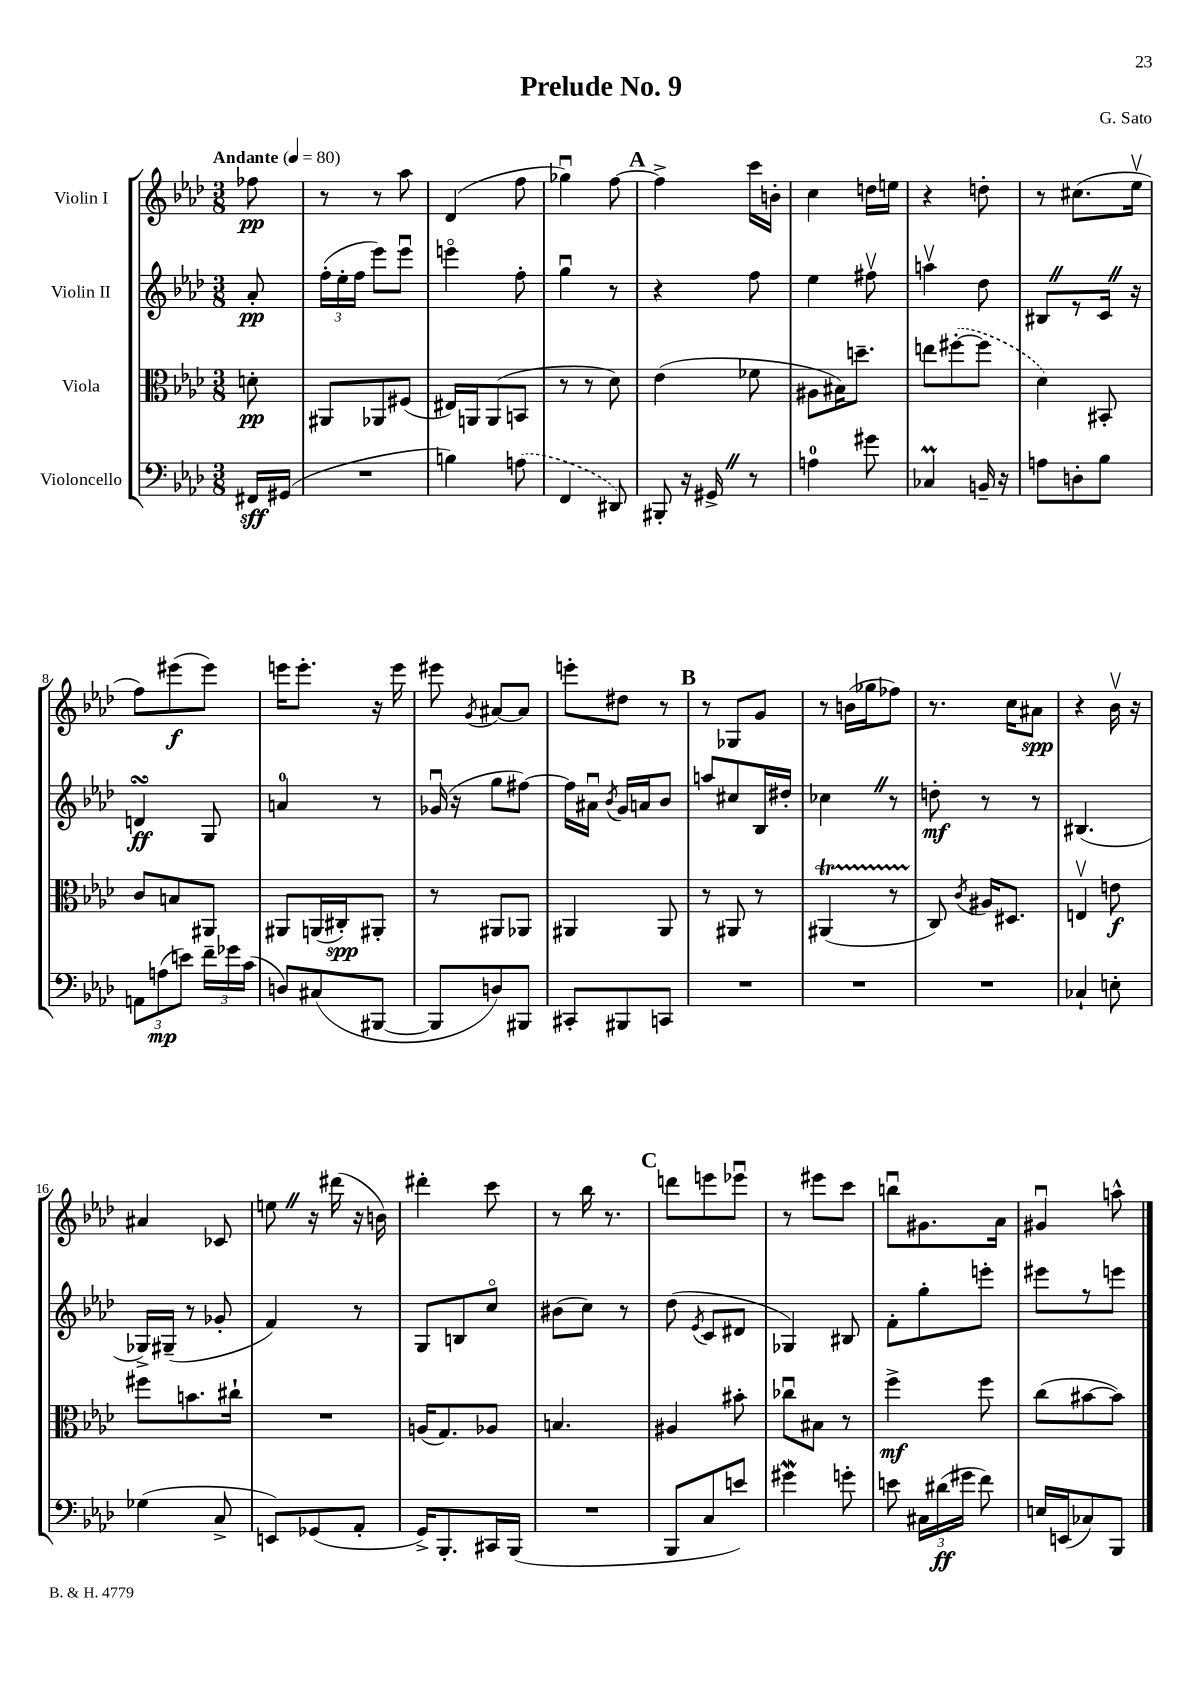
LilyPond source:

\header { title = "Prelude No. 9" composer = "G. Sato" }
<<
\new StaffGroup <<
\new Staff = "s0" \with { instrumentName = "Violin I" } {
    \clef treble \key aes \major \numericTimeSignature \time 3/8 \partial 8 \tempo "Andante" 4 = 80
    \autoBeamOff fes''8\pp |
    r8 r8 aes''8 |
    des'4( f''8 |
    ges''4\downbow) f''8~ |
    \mark \markup { \bold "A" } f''4-> c'''16[ b'16]-. |
    c''4 d''16[ e''16] |
    r4 d''8-. |
    r8 cis''8.[( ees''16]\upbow |
    f''8[) eis'''8\f( eis'''8]) |
    e'''16[ e'''8.]-. r16 e'''16 |
    eis'''8 \acciaccatura { g'8 } ais'8[~ ais'8] |
    e'''8[-. dis''8] r8 |
    \mark \markup { \bold "B" } r8 ges8[ g'8] |
    r8 b'16[( ges''16 fes''8]) |
    r8. c''16[ ais'8]\spp |
    r4 bes'16\upbow r16 |
    ais'4 ces'8 |
    e''8 \once \override BreathingSign.text = \markup { \musicglyph "scripts.caesura.straight" } \breathe r16 dis'''16( r16 b'16) |
    dis'''4-. c'''8 |
    r8 bes''16 r8. |
    \mark \markup { \bold "C" } d'''8[ e'''8 ees'''8]\downbow |
    r8 eis'''8[ c'''8] |
    b''8[\downbow gis'8. aes'16] |
    gis'4\downbow a''8-^ \bar "|." |
}
\new Staff = "s1" \with { instrumentName = "Violin II" } {
    \clef treble \key aes \major \numericTimeSignature \time 3/8 \partial 8
    \autoBeamOff aes'8-.\pp |
    \tuplet 3/2 { f''16[-.( ees''16-. f''16] } ees'''8[) ees'''8]\downbow |
    e'''4\flageolet f''8-. |
    g''4\downbow r8 |
    \mark \markup { \bold "A" } r4 f''8 |
    ees''4 fis''8\upbow |
    a''4\upbow des''8 |
    bis8[ \once \override BreathingSign.text = \markup { \musicglyph "scripts.caesura.straight" } \breathe r8 c'16] \once \override BreathingSign.text = \markup { \musicglyph "scripts.caesura.straight" } \breathe r16 |
    d'4\turn\ff g8 |
    a'4-0 r8 |
    ges'16\downbow( r16 g''8[ fis''8]~) |
    fis''16[ ais'16]\downbow \acciaccatura { bes'8 } g'16[ a'16 bes'8] |
    \mark \markup { \bold "B" } a''8[ cis''8 bes16 dis''16]-. |
    ces''4 \once \override BreathingSign.text = \markup { \musicglyph "scripts.caesura.straight" } \breathe r8 |
    d''8-.\mf r8 r8 |
    bis4.( |
    ges16[->) gis16]--( r8 ges'8-. |
    f'4) r8 |
    g8[ b8 c''8]\flageolet |
    bis'8[( c''8]) r8 |
    \mark \markup { \bold "C" } des''8( \acciaccatura { ees'8 } c'8[ dis'8] |
    ges4) bis8 |
    f'8[-. g''8-. e'''8]-. |
    eis'''8[ r8 e'''8] \bar "|." |
}
\new Staff = "s2" \with { instrumentName = "Viola" } {
    \clef alto \key aes \major \numericTimeSignature \time 3/8 \partial 8
    \autoBeamOff d'8-.\pp |
    ais,8[ aes,8 fis8]( |
    eis16[) a,16 a,8( b,8] |
    r8 r8 des'8) |
    \mark \markup { \bold "A" } ees'4( fes'8 |
    ais8[ bis16) d''8.]-- |
    e''8[ \once \slurDashed fis''8~-.( fis''8] |
    des'4) bis,8-. |
    c'8[ b8 ais,8] |
    ais,8[ a,16( cis16-.\spp) ais,8]-. |
    r8 ais,8[ aes,8] |
    ais,4 ais,8 |
    \mark \markup { \bold "B" } r8 ais,8 r8 |
    ais,4\startTrillSpan( r8 |
    c8\stopTrillSpan) \acciaccatura { c'8 } ais16[ dis8.] |
    e4\upbow e'8\f |
    fis''8[ b'8. cis''16]-! |
    R4. |
    a16[( g8.) aes8] |
    b4. |
    \mark \markup { \bold "C" } ais4 bis'8-. |
    ces''8[\downbow bis8] r8 |
    f''4->\mf f''8 |
    c''8[( bis'8~ bis'8]) \bar "|." |
}
\new Staff = "s3" \with { instrumentName = "Violoncello" } {
    \clef bass \key aes \major \numericTimeSignature \time 3/8 \partial 8
    \autoBeamOff fis,16[\sff gis,16]( |
    R4. |
    b4) \once \slurDashed a8( |
    f,4 dis,8) |
    \mark \markup { \bold "A" } bis,,8-. r16 gis,16-> \once \override BreathingSign.text = \markup { \musicglyph "scripts.caesura.straight" } \breathe r8 |
    a4-0 gis'8 |
    ces4\prall b,16-- r16 |
    a8[ d8-. bes8] |
    \tuplet 3/2 { a,8[ a8\mp( e'8]) } \tuplet 3/2 { f'16[-- ges'16 c'16]( } |
    d8[) cis8( bis,,8]~ |
    bis,,8[ d8) bis,,8] |
    cis,8[-. bis,,8 c,8] |
    \mark \markup { \bold "B" } R4. |
    R4. |
    R4. |
    ces4-! e8-. |
    ges4( c8-> |
    e,8[) ges,8( aes,8]-. |
    g,16[->) bes,,8.-. cis,16 bes,,16]( |
    R4. |
    \mark \markup { \bold "C" } bes,,8[ c8 e'8]) |
    gis'4\mordent g'8-. |
    e'8 \tuplet 3/2 { cis16[ dis'16\ff( gis'16] } f'8) |
    e16[ e,16( ces8) bes,,8] \bar "|." |
}
>>
>>
